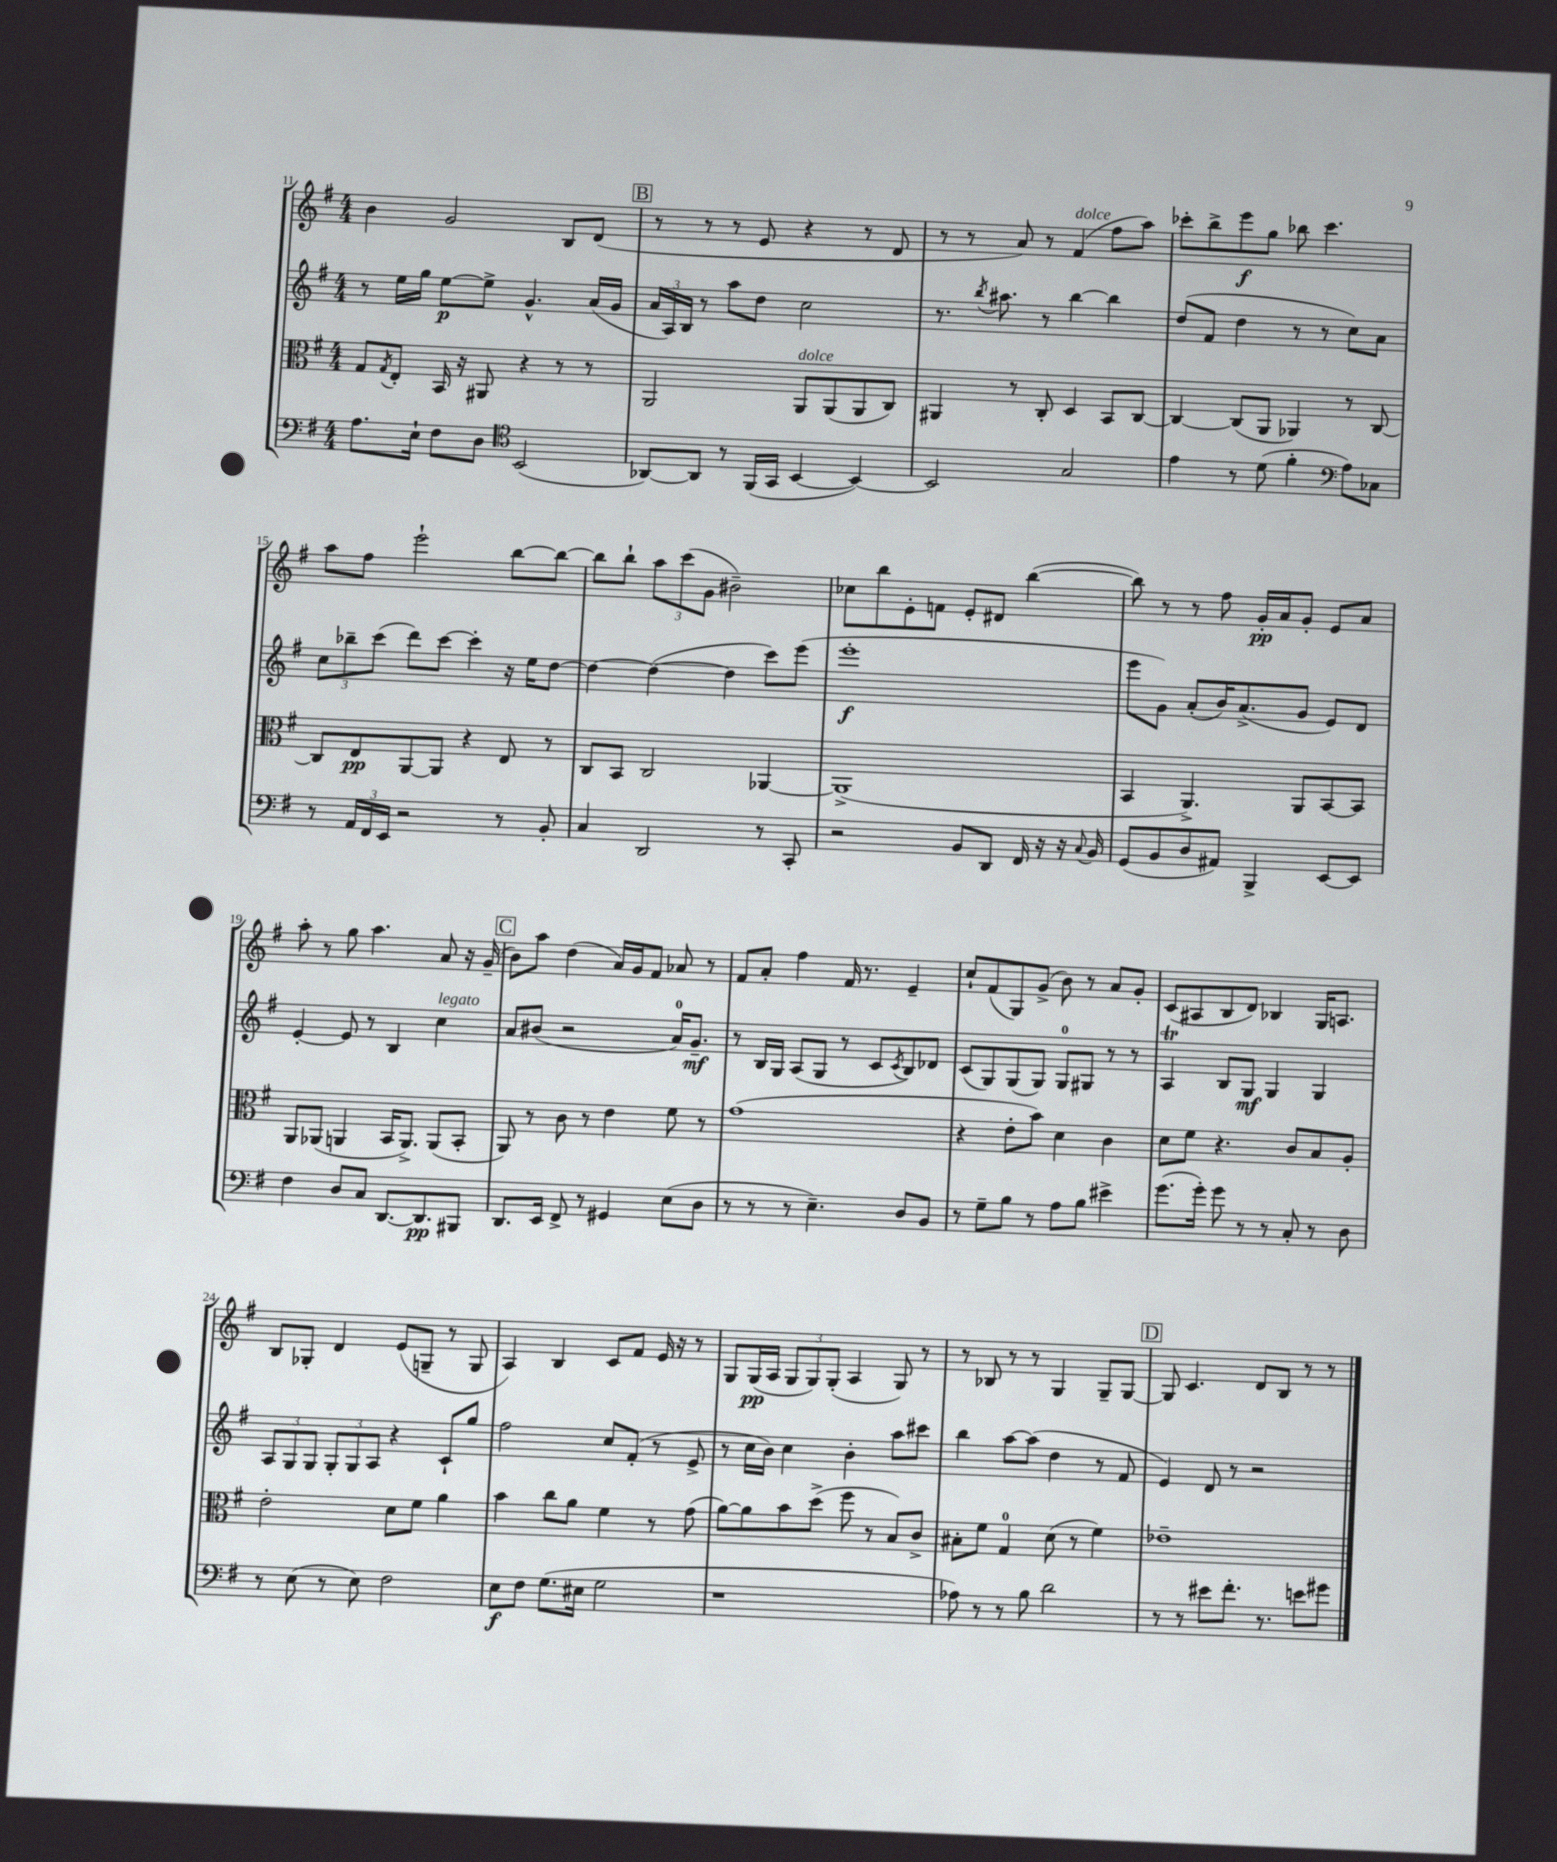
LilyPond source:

<<
\new StaffGroup <<
\new Staff = "s0" {
    \clef treble \key g \major \numericTimeSignature \time 4/4
    b'4 g'2 b8 d'8( |
    \mark \markup { \box "B" } r8 r8 r8 e'8 r4 r8 d'8 |
    r8 r8 a'8) r8 fis'4^\markup { \italic "dolce" }( fis''8 a''8) |
    ces'''8-. b''8-> e'''8\f g''8 bes''8 ces'''4. |
    a''8 fis''8 e'''2-! b''8~ b''8~ |
    b''8 b''8-! \tuplet 3/2 { a''8 c'''8( g'8 } bis'2--) |
    ces''8 b''8 e'8-. f'8 e'8-. dis'8 b''4~( |
    b''8) r8 r8 fis''8 g'16-.\pp a'16 g'8-. e'8 a'8 |
    a''8-. r8 g''8 a''4. a'8 r16 g'16--( |
    \mark \markup { \box "C" } b'8) a''8 d''4( a'16) g'16 fis'8 aes'8 r8 |
    fis'8 a'8-. fis''4 fis'16 r8. e'4-- |
    c''8-! fis'8( g8) g'8->( b'8) r8 a'8 g'8-. |
    c'8( ais8 b8 d'8) bes4 g16 a8. |
    b8 ges8-. d'4 e'8( g8-- r8 g8 |
    a4) b4 c'8 fis'8 e'16 r16 r8 |
    g8 g16\pp( a16 \tuplet 3/2 { g8 g8) g8-.( } a4 g8) r8 |
    r8 bes8 r8 r8 g4 g8-- g8~ |
    \mark \markup { \box "D" } g8 c'4. d'8 b8 r8 r8 \bar "|." |
}
\new Staff = "s1" {
    \clef treble \key g \major \numericTimeSignature \time 4/4
    r8 e''16 g''16 e''8~\p e''8-> g'4.-^ a'16( g'16 |
    \mark \markup { \box "B" } \tuplet 3/2 { a'16 a16) b16 } r8 a''8 d''8 c''2 |
    r8. \acciaccatura { b''8 } ais''8. r8 b''4~ b''4 |
    d''8( fis'8 d''4 r8 r8 c''8) a'8 |
    \tuplet 3/2 { c''8 bes''8-- c'''8( } d'''8) c'''8~ c'''4-. r16 e''16 d''8~ |
    d''4~ d''4~( d''4 c'''8) e'''8( |
    e'''1-.\f |
    e'''8 g'8) a'8-.( b'16) a'8.->( g'8 e'8) d'8 |
    e'4~-. e'8 r8 b4 c''4^\markup { \italic "legato" } |
    \mark \markup { \box "C" } a'8 bis'8( r2 a'16-0) g'8.--\mf |
    r8 b16 g16 a8( g8 r8 c'8 \acciaccatura { c'8 } b8) des'8 |
    c'8( g8) g8( g8) g8-0 gis8 r8 r8 |
    a4\trill b8 g8\mf g4 g4 |
    \tuplet 3/2 { a8 g8 g8 } \tuplet 3/2 { g8-. g8 a8 } r4 c'8-! g''8 |
    fis''2 c''8 fis'8-.( r8 e'8-> |
    r8 c''16 b'16) c''4 b'4-. a''8 cis'''8 |
    b''4 a''8~ a''8( d''4 r8 fis'8 |
    \mark \markup { \box "D" } e'4) d'8 r8 r2 \bar "|." |
}
\new Staff = "s2" {
    \clef alto \key g \major \numericTimeSignature \time 4/4
    g8 \acciaccatura { g8 } e8-. b,16 r16 ais,8 r4 r8 r8 |
    \mark \markup { \box "B" } a,2 a,8^\markup { \italic "dolce" } a,8( a,8 c8) |
    ais,4 r8 c8-. d4 b,8 c8~ |
    c4~ c8( a,8 aes,4) r8 c8~ |
    c8 e8\pp a,8~ a,8 r4 e8 r8 |
    c8 b,8 c2 aes,4~ |
    aes,1->( |
    b,4 a,4.->) a,8 b,8~ b,8 |
    a,8 aes,8( a,4 b,16 a,8.->) a,8( b,8-. |
    \mark \markup { \box "C" } a,8) r8 c'8 r8 e'4 fis'8 r8 |
    g'1( |
    r4 e'8-. b'8) d'4 c'4 |
    d'8 fis'8 r4. c'8 b8 a8-. |
    e'2-. d'8 fis'8 a'4 |
    b'4 c''8 a'8 fis'4 r8 g'8( |
    a'8~) a'8 b'8 d''8->( fis''8 r8 b8) c'8-> |
    bis8-. fis'8 g4-0 d'8( r8 fis'4) |
    \mark \markup { \box "D" } ees'1-- \bar "|." |
}
\new Staff = "s3" {
    \clef bass \key g \major \numericTimeSignature \time 4/4
    a8. e16-! fis8 d8 \clef tenor b,2( |
    \mark \markup { \box "B" } aes,8~) aes,8 r8 fis,16( g,16 b,4~ b,4~) |
    b,2 g2 |
    e'4 r8 d'8( fis'4-. \clef bass a8) ces8 |
    r8 \tuplet 3/2 { a,16 fis,16 e,16 } r2 r8 b,8-. |
    c4 d,2 r8 c,8-. |
    r2 b,8 d,8 fis,16 r16 r16 \appoggiatura { c8 } b,16 |
    g,8( b,8 d8 ais,8) b,,4-> e,8~ e,8 |
    fis4 d8 c8 d,8.~ d,8.\pp bis,,8 |
    \mark \markup { \box "C" } d,8. e,16 fis,8-> r8 gis,4 e8( d8 |
    r8 r8 r8 e4.--) d8 b,8 |
    r8 g8-- b8 r8 a8 b8 eis'4-> |
    g'8.( g'16-.) g'8 r8 r8 c8-. r8 d8 |
    r8 e8( r8 e8) fis2 |
    e8\f fis8 g8.( eis16 g2 |
    r1 |
    aes8) r8 r8 b8 d'2 |
    \mark \markup { \box "D" } r8 r8 eis'8 fis'8.-. r8. e'8 gis'8 \bar "|." |
}
>>
>>
\layout { \context { \Score currentBarNumber = #11 } }
